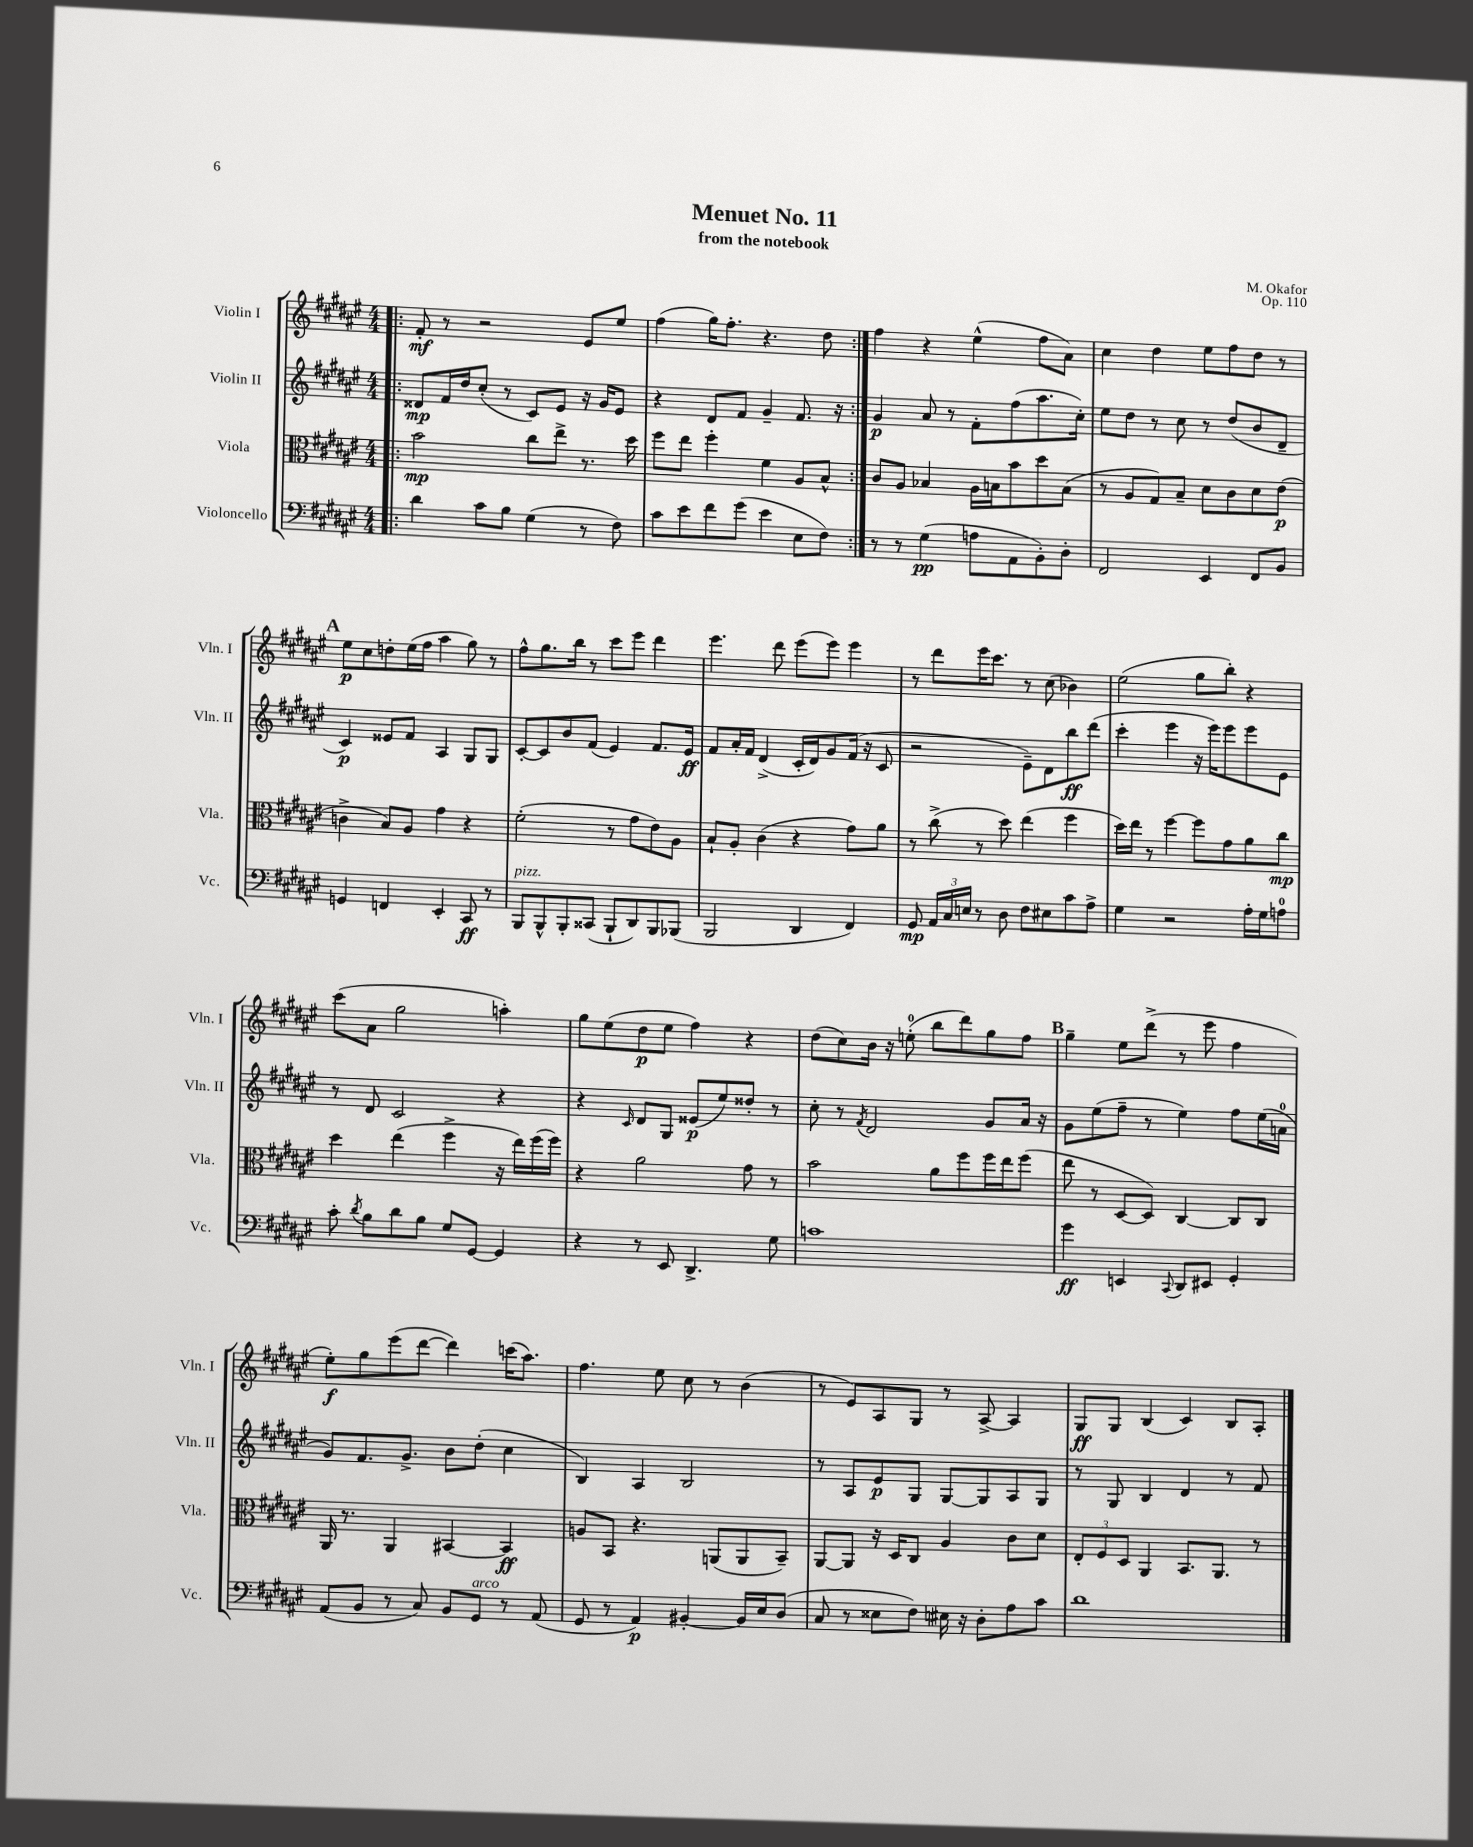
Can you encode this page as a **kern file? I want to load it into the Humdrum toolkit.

**kern	**kern	**kern	**kern
*staff4	*staff3	*staff2	*staff1
*clefF4	*clefC3	*clefG2	*clefG2
*k[f#c#g#d#a#e#]	*k[f#c#g#d#a#e#]	*k[f#c#g#d#a#e#]	*k[f#c#g#d#a#e#]
*M4/4	*M4/4	*M4/4	*M4/4
=!|:	=!|:	=!|:	=!|:
4d#	2b	8d##	8f#'
.	.	16f#	8r
.	.	16dd#	.
8c#	.	(8cc#'	2r
8B	.	8r	.
(4G#	8cc#	8c#)	.
.	8ee#^	8e#	.
8r	8.r	16r	8e#
.	.	16g#	.
8F#)	.	8e#	8ee#
.	16dd#	.	.
=	=	=	=
8c#	8ff#	4r	(4ff#
8e#	8ee#	.	.
8f#	4ff#'	8d#	16gg#)
.	.	.	8.ff#'
(8g#	.	8f#	.
4e#	4f#	4g#~	4.r
8E#	8A#	8.f#	.
8F#)	8B^^	.	8dd#
.	.	16r	.
=:|!	=:|!	=:|!	=:|!
8r	8c#	4g#	4ff#
8r	8A#	.	.
(4G#	4B-	8a#	4r
.	.	8r	.
8A	16A#	8f#'	(4ee#^^
.	16B	.	.
8AA#	8b	(8ff#	.
8BB')	8dd#	8.aa#	8ff#
8D#'	(8B	.	8a#)
.	.	16cc#')	.
=	=	=	=
2FF#	8r	8ee#	4cc#
.	8A#	8dd#	.
.	8G#)	8r	4dd#
.	8B~	8cc#	.
4EE#	8d#	8r	8ee#
.	8c#	(8dd#	8ff#
8FF#	8d#	8b	8dd#
8BB	(8e#	8d#~	8r
=	=	=	=
4GG	4c^	4c#)	8ee#
.	.	.	8cc#
4FF	8B)	8e##	8dd'
.	8A#	8f#	(16ee#
.	.	.	16ff#
4EE#'	4g#	4A#	4aa#
8CC#	4r	8G#	8gg#)
8r	.	8G#	8r
=	=	=	=
8BBB	(2f#'	[8c#'	8ff#^^
8BBB^^	.	8c#]	8.gg#
8BBB'	.	8b	.
.	.	.	16bb
(8CC##	.	(8f#	8r
8BBB`	8r	4e#)	8ccc#
8DD#)	8g#	.	8eee#
8BBB	8e#)	8.f#	4ddd#
(8BBB-	8A#	.	.
.	.	16e#	.
=	=	=	=
2BBB	8B`	8f#	4.eee#
.	8A#'	16a#'	.
.	.	16f#	.
.	(4c#	(4d#^	.
.	.	.	8ddd#
4DD#	4r	16c#'	(8eee#
.	.	16d#)	.
.	.	8g#	8eee#)
4FF#)	8g#)	(16f#	4eee#
.	.	16r	.
.	8a#	8c#	.
=	=	=	=
8GG#	8r	2r	8r
24AA#	(8cc#^	.	8ddd#
24C#	.	.	.
24E	.	.	.
8r	8r	.	16eee#
.	.	.	8.ccc#
8D#	8dd#)	.	.
8F#	(4ee#	8e#~)	8r
8E#	.	8d#	(8cc#
8c#	4ff#	8bb	4b-)
8A#^	.	(8ddd#	.
=	=	=	=
4G#	16dd#)	4ccc#'	(2ee#
.	16ee#	.	.
.	8r	.	.
2r	[4ff#	4eee#	.
.	8ff#]	16r	8gg#
.	.	16eee#)	.
.	8g#	8eee#	8bb')
16A#'	8a#	8eee#	4r
16G#	.	.	.
8A	8cc#	8e#	.
=	=	=	=
8c#'	4dd#	8r	(8ccc#
8qd#	.	.	.
8B	.	8d#	8a#
8d#	(4ee#	2c#	2gg#
8B	.	.	.
8G#	4ff#^	.	.
[8GG#	.	.	.
4GG#]	16r	4r	4aa')
.	16ee#)	.	.
.	(16ff#	.	.
.	16ff#)	.	.
=	=	=	=
4r	4r	4r	8gg#
.	.	.	(8ee#
.	.	16qqc#	.
8r	2a#	8d#	8dd#
8EE#	.	8G#	8ee#
4.DD#^	.	(8e##	4ff#)
.	.	8ee#)	.
.	8g#	8dd##'	4r
8G#	8r	8r	.
=	=	=	=
1c	2b	8cc#'	(8dd#
.	.	8r	8cc#)
.	.	8qf#	.
.	.	2d#	16b
.	.	.	16r
.	.	.	(8ee'
.	8a#	.	8bb
.	8ff#	.	8ddd#)
.	16ff#	8g#	8gg#
.	16ee#	.	.
.	(8ff#	16a#	8ff#
.	.	16r	.
=	=	=	=
4g#	8ee#	8g#	4gg#~
.	8r	(8ee#	.
4EE	[8D#	8ff#~	8ee#
.	8D#])	8r	(8ddd#^
8qqCC#	.	.	.
8DD#	[4C#	4ee#)	8r
8EE#	.	.	8eee#
4GG#'	8C#]	8ff#	4ff#
.	8C#	(16ee#	.
.	.	16a	.
=	=	=	=
(8AA#	16AA#	8g#)	8ee#')
.	8.r	.	.
8BB	.	8.f#	8gg#
8r	4AA#	.	(8eee#
.	.	8.g#^	.
8C#)	.	.	[8ddd#
8BB	[4BB#	8b	4ddd#])
8GG#	.	(8dd#'	.
8r	4BB#]	4cc#	(16ccc
.	.	.	8.aa#)
(8AA#	.	.	.
=	=	=	=
8GG#	8A	4B)	4.ff#
8r	8BB	.	.
4AA#)	4.r	4A#	.
.	.	.	8ee#
[4BB#'	.	2B	8cc#
.	(8AA	.	8r
16BB#]	8AA	.	(4b
16E#	.	.	.
(8D#	8BB~)	.	.
=	=	=	=
8C#	[8AA#	8r	8r
8r	8AA#]	8A#	8e#)
8E##	16r	8e#	8A#
.	16D#	.	.
8F#)	8C#	8G#	8G#
16E#	4A#	[8G#	8r
16r	.	.	.
8D#'	.	8G#]	[8A#^
8A#	8c#	8A#	4A#]
8c#	8d#	8G#	.
=	=	=	=
1d#	12E#'	8r	8G#
.	12F#	.	.
.	.	8G#	8G#
.	12D#	.	.
.	4AA#	4B	(4B
.	8.BB	4d#	4c#)
.	8.AA#	.	.
.	.	8r	8B
.	8r	8f#	8A#'
==	==	==	==
*-	*-	*-	*-
